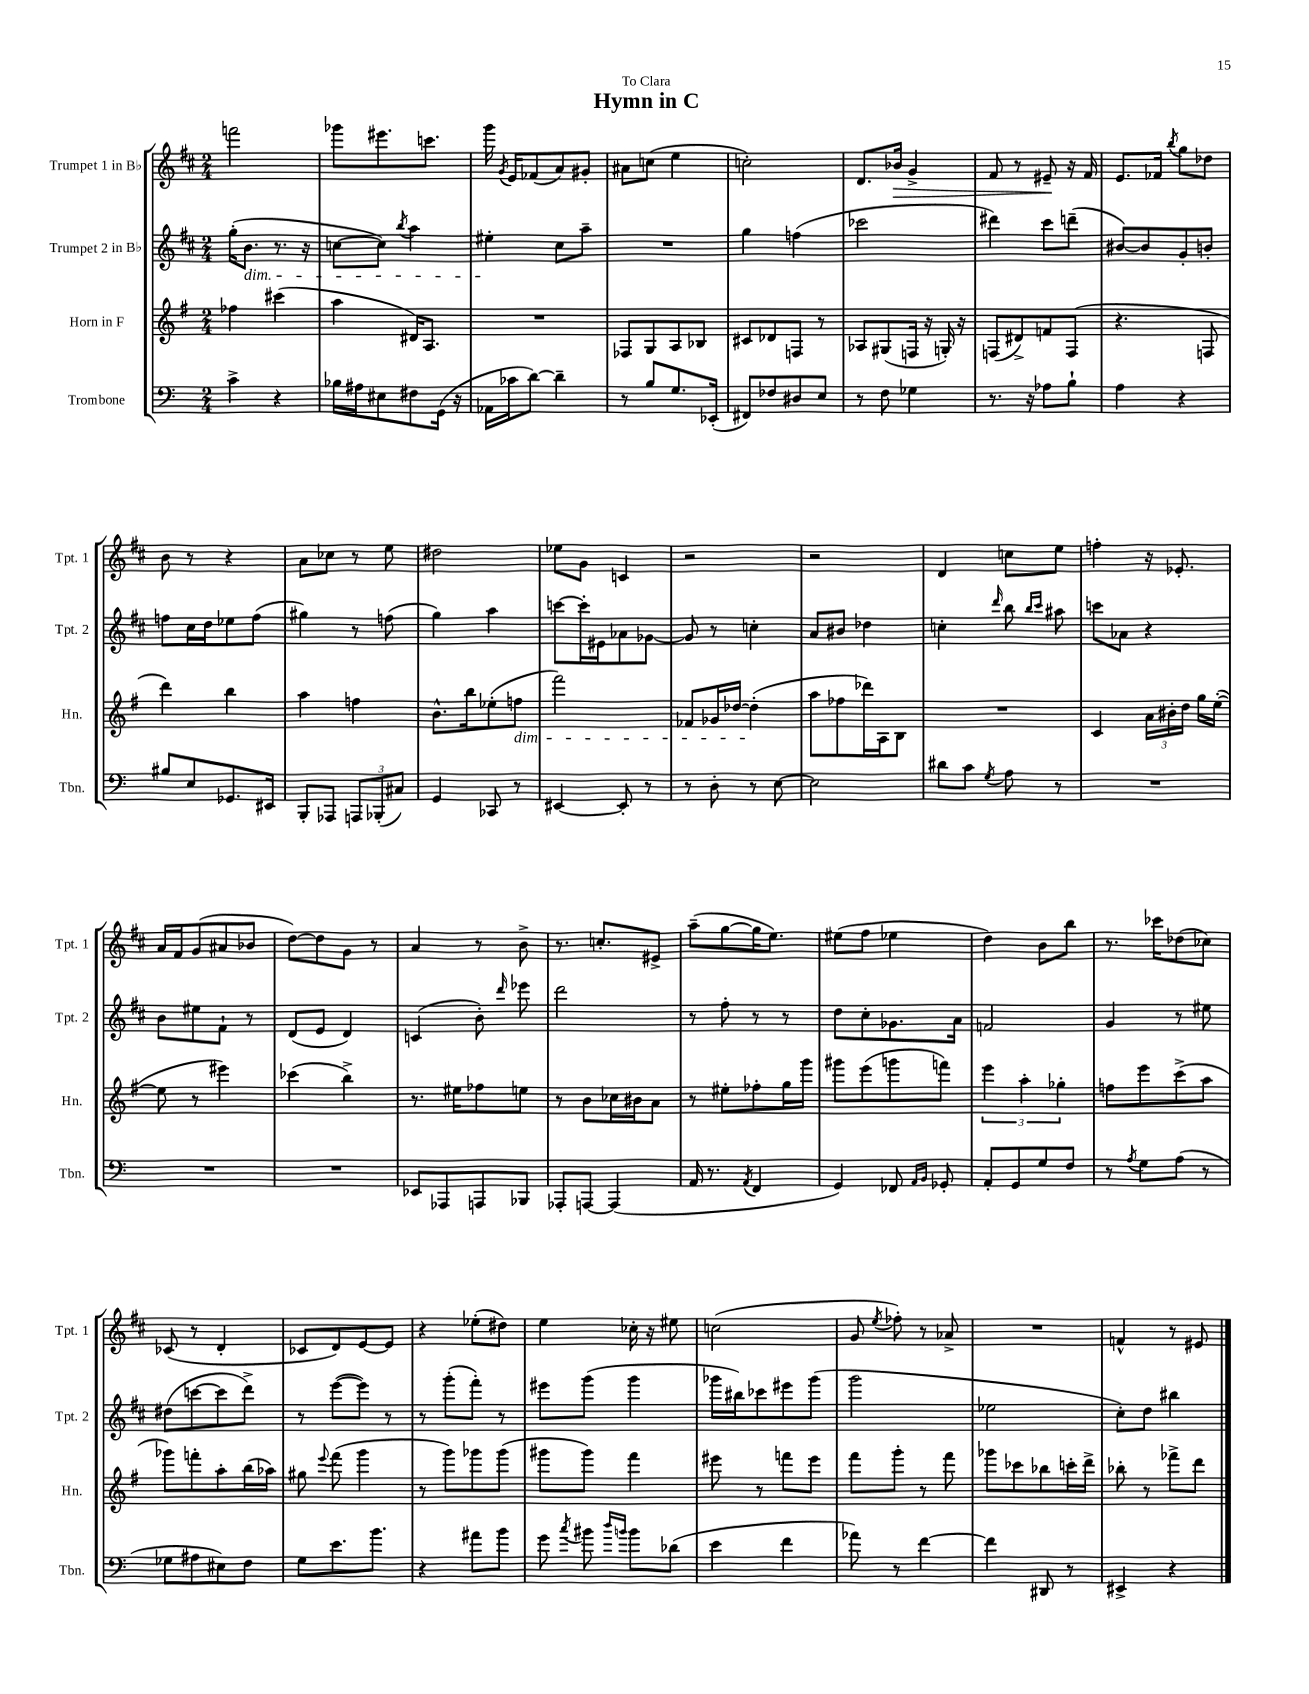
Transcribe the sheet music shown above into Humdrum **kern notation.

**kern	**kern	**kern	**kern
*staff4	*staff3	*staff2	*staff1
*clefF4	*clefG2	*clefG2	*clefG2
*k[]	*k[f#]	*k[f#c#]	*k[f#c#]
*M2/4	*M2/4	*M2/4	*M2/4
4c^	4ff-	(16gg'	2fff
.	.	8.b	.
4r	(4ccc#	8.r	.
.	.	16r	.
=	=	=	=
16B-	4aa	[8cc	8ggg-
16A#	.	.	.
8E#	.	8cc])	8.eee#
.	.	8qbb	.
8F#	16d#)	4aa	.
.	8.A	.	8.ccc
(16GG	.	.	.
16r	.	.	.
=	=	=	=
16AA-	2r	4ee#'	16ggg
.	.	.	8qg
16c-	.	.	16e
[8d)	.	.	(8f-
4d~]	.	8cc#	8a)
.	.	8aa~	8g#'
=	=	=	=
8r	8F-	2r	8a#
8B	8G	.	(8cc
8.G	8A	.	4ee
.	8B-	.	.
(16EE-'	.	.	.
=	=	=	=
8FF#)	8c#	4gg	2cc')
8F-	8d-	.	.
8D#	8F	(4ff	.
8E	8r	.	.
=	=	=	=
8r	8A-	2ccc-	8.d
8F	(8G#	.	.
.	.	.	16b-
4G-	16F	.	4g^
.	16r	.	.
.	16G')	.	.
.	16r	.	.
=	=	=	=
8.r	(8F	4ddd#)	8f#
.	8d#^)	.	8r
16r	.	.	.
8A-	8f	8ccc#	8e#~
8B`	(8F	(8ddd~	16r
.	.	.	16f#
=	=	=	=
4A	4.r	[8b#)	8.e
.	.	8b#]	.
.	.	.	16f-
.	.	.	8qbb
4r	.	8g'	8gg
.	8F	8b'	8dd-
=	=	=	=
8B#	4ddd)	8ff	8b
8E	.	16cc#	8r
.	.	16dd	.
8.GG-	4bb	8ee-	4r
.	.	(8ff	.
16EE#	.	.	.
=	=	=	=
8BBB'	4aa	4gg#)	8a
8AAA-	.	.	8cc-
12AAA	4ff	8r	8r
(12BBB-'	.	.	.
.	.	(8ff	8ee
12C#)	.	.	.
=	=	=	=
4GG	8.b^^	4gg)	2dd#
.	16bb	.	.
8CC-	(8ee-'	4aa	.
8r	8ff	.	.
=	=	=	=
[4EE#	2fff#)	[8ccc	8ee-
.	.	16ccc']	8g
.	.	16e#	.
8EE#']	.	8a-	4c
8r	.	[8g-	.
=	=	=	=
8r	8f-	8g-]	2r
8D'	16g-	8r	.
.	[16dd-	.	.
8r	(4dd-']	4cc'	.
[8E	.	.	.
=	=	=	=
2E]	8aa	8a	2r
.	8ff-	8b#	.
.	16ddd-)	4dd-	.
.	16A	.	.
.	8B	.	.
=	=	=	=
8d#	2r	4cc'	4d
8c	.	.	.
8qG	.	16qqddd	.
8A	.	8bb	8cc
.	.	16qqbb	.
.	.	16qqccc#	.
8r	.	8aa#	8ee
=	=	=	=
2r	4c	8ccc	4ff'
.	.	8a-	.
.	24a	4r	16r
.	24b#'	.	.
.	.	.	8.e-'
.	24dd	.	.
.	16gg	.	.
.	([16ee'	.	.
=	=	=	=
2r	8ee]	8b	16a
.	.	.	16f#
.	8r	8ee#	(8g
.	4eee#)	8f#`	8a#
.	.	8r	8b-
=	=	=	=
2r	(4ccc-	(8d	[8dd)
.	.	8e	8dd]
.	4bb^)	4d)	8g
.	.	.	8r
=	=	=	=
8EE-	8.r	(4c	4a
8AAA-	.	.	.
.	16ee#	.	.
8AAA	8ff-	8b')	8r
.	.	16qqddd	.
8BBB-	8ee	8eee-	8b^
=	=	=	=
8AAA-'	8r	2ddd	8.r
[8AAA	8b	.	.
.	.	.	8.cc'
(4AAA]	16cc-	.	.
.	16b#	.	.
.	8a	.	8e#^
=	=	=	=
16AA	8r	8r	(8aa~
8.r	.	.	.
.	8ee#'	8ff#'	[8gg
8qAA	.	.	.
4FF	8ff-'	8r	16gg]
.	.	.	8.ee)
.	16gg	8r	.
.	16ggg	.	.
=	=	=	=
4GG)	8ggg#	8dd	(8ee#
.	(8eee	8cc#'	8ff#
8FF-	8ggg	8.g-	4ee-
16qqAA	.	.	.
16qqBB	.	.	.
8GG-'	8fff)	.	.
.	.	16a	.
=	=	=	=
8AA'	6eee	2f	4dd)
8GG	.	.	.
.	6aa'	.	.
8G	.	.	8b
.	6gg-'	.	.
8F	.	.	8bb
=	=	=	=
8r	8ff	4g	8.r
8qA	.	.	.
8G	8eee	.	.
.	.	.	16ccc-
(8A	(8ccc^	8r	(8dd-
8r	8aa	8ee#	8cc-)
=	=	=	=
8G-	8ggg-)	(8dd#	(8c-
8A#	8fff'	[8ccc	8r
8E#)	8aa'	8ccc]	4d'
8F	(16bb	8ddd^)	.
.	16aa-)	.	.
=	=	=	=
8G	8gg#	8r	8c-
.	8qqeee	.	.
8.e	(8fff#	([8eee	8d)
.	4ggg	8eee])	[8e
8.b	.	.	.
.	.	8r	8e]
=	=	=	=
4r	8r	8r	4r
.	8ggg)	(8ggg'	.
8a#	8ggg-	8fff#')	(8ee-'
8b	(8ggg-	8r	8dd#)
=	=	=	=
8g	8ggg#	8eee#	4ee
8qcc	.	.	.
8b#	8ggg#)	(8ggg	.
16qqdd	.	.	.
16qqb	.	.	.
8b	4fff#	4ggg	16cc-'
.	.	.	16r
(8d-	.	.	8ee#
=	=	=	=
4e	8eee#	16ggg-	(2cc
.	.	16bb#)	.
.	8r	8ccc-	.
4f	8fff	8eee#	.
.	8eee#	(8ggg-	.
=	=	=	=
8a-)	8fff#	2ggg	8g
.	.	.	8qee
8r	8ggg'	.	8ff-')
[4f	8r	.	8r
.	8fff#	.	8a-^
=	=	=	=
4f]	8ggg-	2ee-	2r
.	8ccc-	.	.
8DD#	8bb-	.	.
8r	16ccc'	.	.
.	16ddd^	.	.
=	=	=	=
4EE#^	8bb-'	8cc#')	4f^^
.	8r	8dd	.
4r	8fff-^	4bb#	8r
.	8ddd	.	8e#
==	==	==	==
*-	*-	*-	*-
